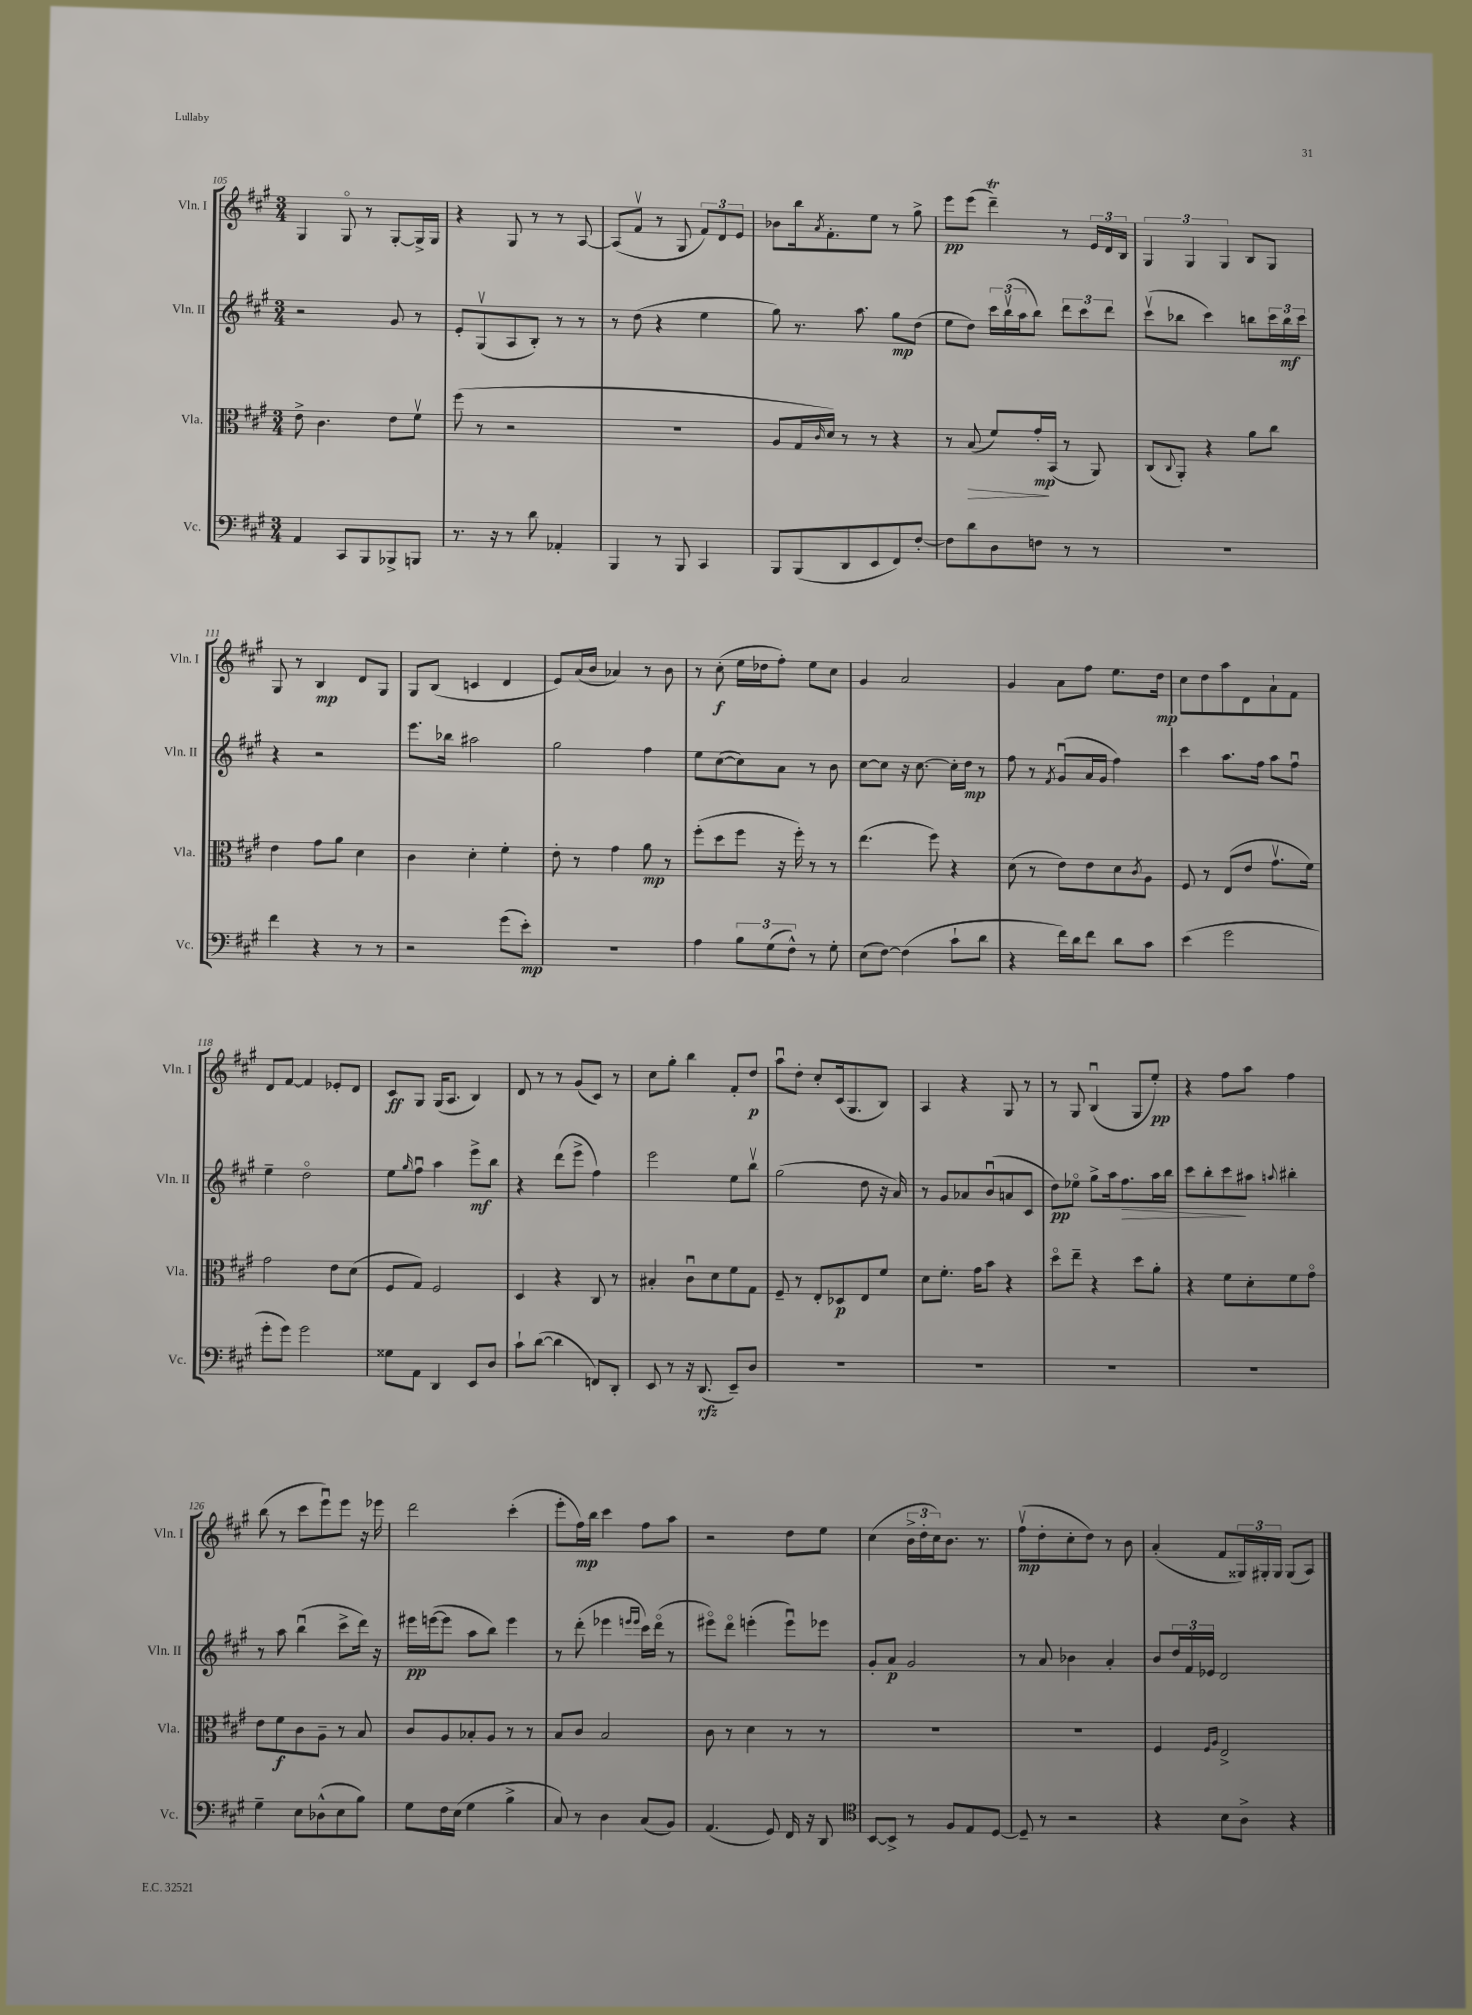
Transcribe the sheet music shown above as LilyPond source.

<<
\new StaffGroup <<
\new Staff = "s0" \with { instrumentName = "Vln. I" shortInstrumentName = "Vln. I" } {
    \clef treble \key a \major \numericTimeSignature \time 3/4
    gis4 gis8\flageolet r8 gis8~-. gis16-> gis16 |
    r4 gis8 r8 r8 a8~ |
    a8( fis'8\upbow r8 gis8 \tuplet 3/2 { fis'8) d'8 e'8 } |
    bes'8 b''16 \acciaccatura { a'8 } fis'8.-. e''8 r8 gis''8-> |
    e'''8\pp e'''8( d'''4--\trill) r8 \tuplet 3/2 { e'16 d'16 b16 } |
    \tuplet 3/2 { gis4 gis4 gis4 } b8 gis8 |
    gis8 r8 b4\mp d'8 gis8 |
    gis8 b8( c'4 d'4 |
    e'8) a'16( b'16 aes'4) r8 b'8 |
    r8 cis''8-.\f( e''16 des''16 fis''8-.) e''8 cis''8 |
    gis'4 a'2 |
    gis'4 a'8 fis''8 e''8. d''16\mp |
    cis''8 d''8 a''8 d'8 a'8-! fis'8 |
    d'8 fis'8~ fis'4 ees'8-. d'8 |
    cis'8\ff gis8 gis16( a8. b4) |
    d'8 r8 r8 gis'8( cis'8) r8 |
    cis''8 gis''8-. b''4 fis'8-. d''8\p |
    a''8\downbow d''8-. cis''8-. cis'16( gis8. b8) |
    a4 r4 gis8 r8 |
    r8 gis8 b4\downbow( gis8 e''8-.\pp) |
    r4 fis''8 a''8 fis''4 |
    b''8( r8 cis'''8 e'''8\downbow) e'''8 r16 ees'''16 |
    d'''2 cis'''4-.( |
    e'''8-. fis''16\mp) b''16 cis'''4 fis''8 a''8 |
    r2 d''8 e''8 |
    cis''4( \tuplet 3/2 { b'16-> d''16-. cis''16) } b'8. r8. |
    fis''8\upbow\mp( d''8-. cis''8-. d''8) r8 b'8 |
    a'4-.( fis'8 \tuplet 3/2 { gisis16) gis16-. gis16 } gis8( a8) \bar "|." |
}
\new Staff = "s1" \with { instrumentName = "Vln. II" shortInstrumentName = "Vln. II" } {
    \clef treble \key a \major \numericTimeSignature \time 3/4
    r2 gis'8 r8 |
    e'8-. gis8\upbow( a8 b8-.) r8 r8 |
    r8 d''8( r4 e''4 |
    gis''8) r8. a''8. gis''8\mp d''8( |
    e''8 d''8) \tuplet 3/2 { cis'''16 b''16\upbow( a''16 } b''8) \tuplet 3/2 { d'''8 cis'''8 d'''8 } |
    cis'''8\upbow( bes''8 cis'''4) b''8 \tuplet 3/2 { cis'''16 b''16\mf cis'''16 } |
    r4 r2 |
    e'''8. bes''16 ais''2 |
    gis''2 fis''4 |
    e''8 cis''8~( cis''8) a'8 r8 b'8 |
    cis''8~ cis''8 r16 cis''8.~ cis''16-. d''16\mp r8 |
    fis''8 r8 \acciaccatura { fis'8 } gis'8\downbow( a'16 gis'16 fis''4) |
    cis'''4 a''8. fis''16 a''8 fis''8\downbow |
    e''4-- d''2\flageolet |
    e''8 \grace { gis''16 } fis''8\downbow a''4 e'''8->\mf b''8 |
    r4 d'''8( e'''8-> fis''4) |
    e'''2 e''8 b''8\upbow |
    gis''2( d''8 r16 a'16) |
    r8 gis'8 aes'8 b'8\downbow( a'8 cis'8 |
    d''8\pp) ees''8\flageolet gis''8-> a''16 fis''8.\> a''16 b''16 |
    cis'''8 b''8-. cis'''8\! ais''8 \appoggiatura { a''8 } bis''4-. |
    r8 a''8 b''4\downbow( cis'''8-> d'''16) r16 |
    eis'''16\pp e'''16~( e'''8 a''8 b''8) e'''4 |
    r8 d'''8-.( ees'''4 \grace { e'''16 e'''16 } cis'''16) d'''16\flageolet( r8 |
    eis'''8\flageolet) d'''8\flageolet e'''4-.( e'''8\downbow) ees'''8 |
    gis'8-. a'8\p gis'2 |
    r8 a'8 bes'4 a'4-. |
    b'8 \tuplet 3/2 { d''16 fis'16 ees'16 } d'2 \bar "|." |
}
\new Staff = "s2" \with { instrumentName = "Vla." shortInstrumentName = "Vla." } {
    \clef alto \key a \major \numericTimeSignature \time 3/4
    e'8-> cis'4. e'8 fis'8\upbow |
    fis''8( r8 r2 |
    R2. |
    a8 gis16 \grace { cis'16 } d'16) r8 r8 r4 |
    r8 b8\>( fis'8) gis'16-.\mp\! b,16( r8 a,8) |
    cis8( \appoggiatura { cis8 } a,8-.) r4 a'8 cis''8 |
    e'4 gis'8 a'8 d'4 |
    cis'4 d'4-. fis'4-. |
    e'8-. r8 gis'4 a'8\mp r8 |
    fis''8-.( d''8 fis''8 r16 fis''16-.) r8 r8 |
    e''4.( fis''8) r4 |
    d'8( r8 e'8) e'8 d'8 \acciaccatura { cis'8 } a8 |
    fis8 r8 e8( e'8 gis'8.\upbow fis'16) |
    gis'2 e'8 d'8( |
    fis8 gis8) fis2 |
    d4 r4 cis8 r8 |
    bis4-. cis'8\downbow d'8 fis'8 gis8 |
    fis8-- r8 e8-. des8\p e8 fis'8 |
    d'8 fis'8.-. gis'16 b'8 r4 |
    d''8\flageolet e''8-- r4 d''8 a'8-. |
    r4 fis'8 d'8-. fis'8 gis'8\flageolet |
    e'8 fis'8\f cis'8 a8-- r8 b8 |
    cis'8 a8 bes8-. a8 r8 r8 |
    b8 cis'8 b2 |
    cis'8 r8 d'4 r8 r8 |
    R2. |
    R2. |
    fis4 \grace { fis16 a16 } e2-> \bar "|." |
}
\new Staff = "s3" \with { instrumentName = "Vc." shortInstrumentName = "Vc." } {
    \clef bass \key a \major \numericTimeSignature \time 3/4
    a,4 cis,8 b,,8 bes,,8-> b,,8 |
    r8. r16 r8 d'8 aes,4-. |
    b,,4 r8 b,,8 cis,4 |
    b,,8 b,,8( d,8 e,8 fis,8) fis8~-. |
    fis8 d'8 d8 f8 r8 r8 |
    R2. |
    fis'4 r4 r8 r8 |
    r2 gis'8( e'8-.\mp) |
    R2. |
    a4 \tuplet 3/2 { b8 gis8( fis8-^) } r8 gis8-. |
    e8( fis8~) fis4( cis'8-! d'8 |
    r4 fis'16) d'16 fis'8 d'8 cis'8 |
    e'4( gis'2 |
    gis'8-. gis'8) gis'2 |
    gisis8 a,8 d,4 e,8 d8 |
    cis'8-! d'8~( d'4 f,8) d,8-. |
    e,8 r8 r16 d,8.\rfz( e,8--) d8 |
    R2. |
    R2. |
    R2. |
    R2. |
    gis4-- e8 des8-^( e8 b8) |
    gis8 fis16 e16( gis4 b4-> |
    cis8) r8 d4 cis8( b,8) |
    a,4.( gis,8) fis,16 r16 d,8 |
    \clef tenor b,8~ b,8-> r8 fis8 e8 d8~ |
    d8-- r8 r2 |
    r4 b8 a8-> r4 \bar "|." |
}
>>
>>
\layout { \context { \Score currentBarNumber = #105 } }
